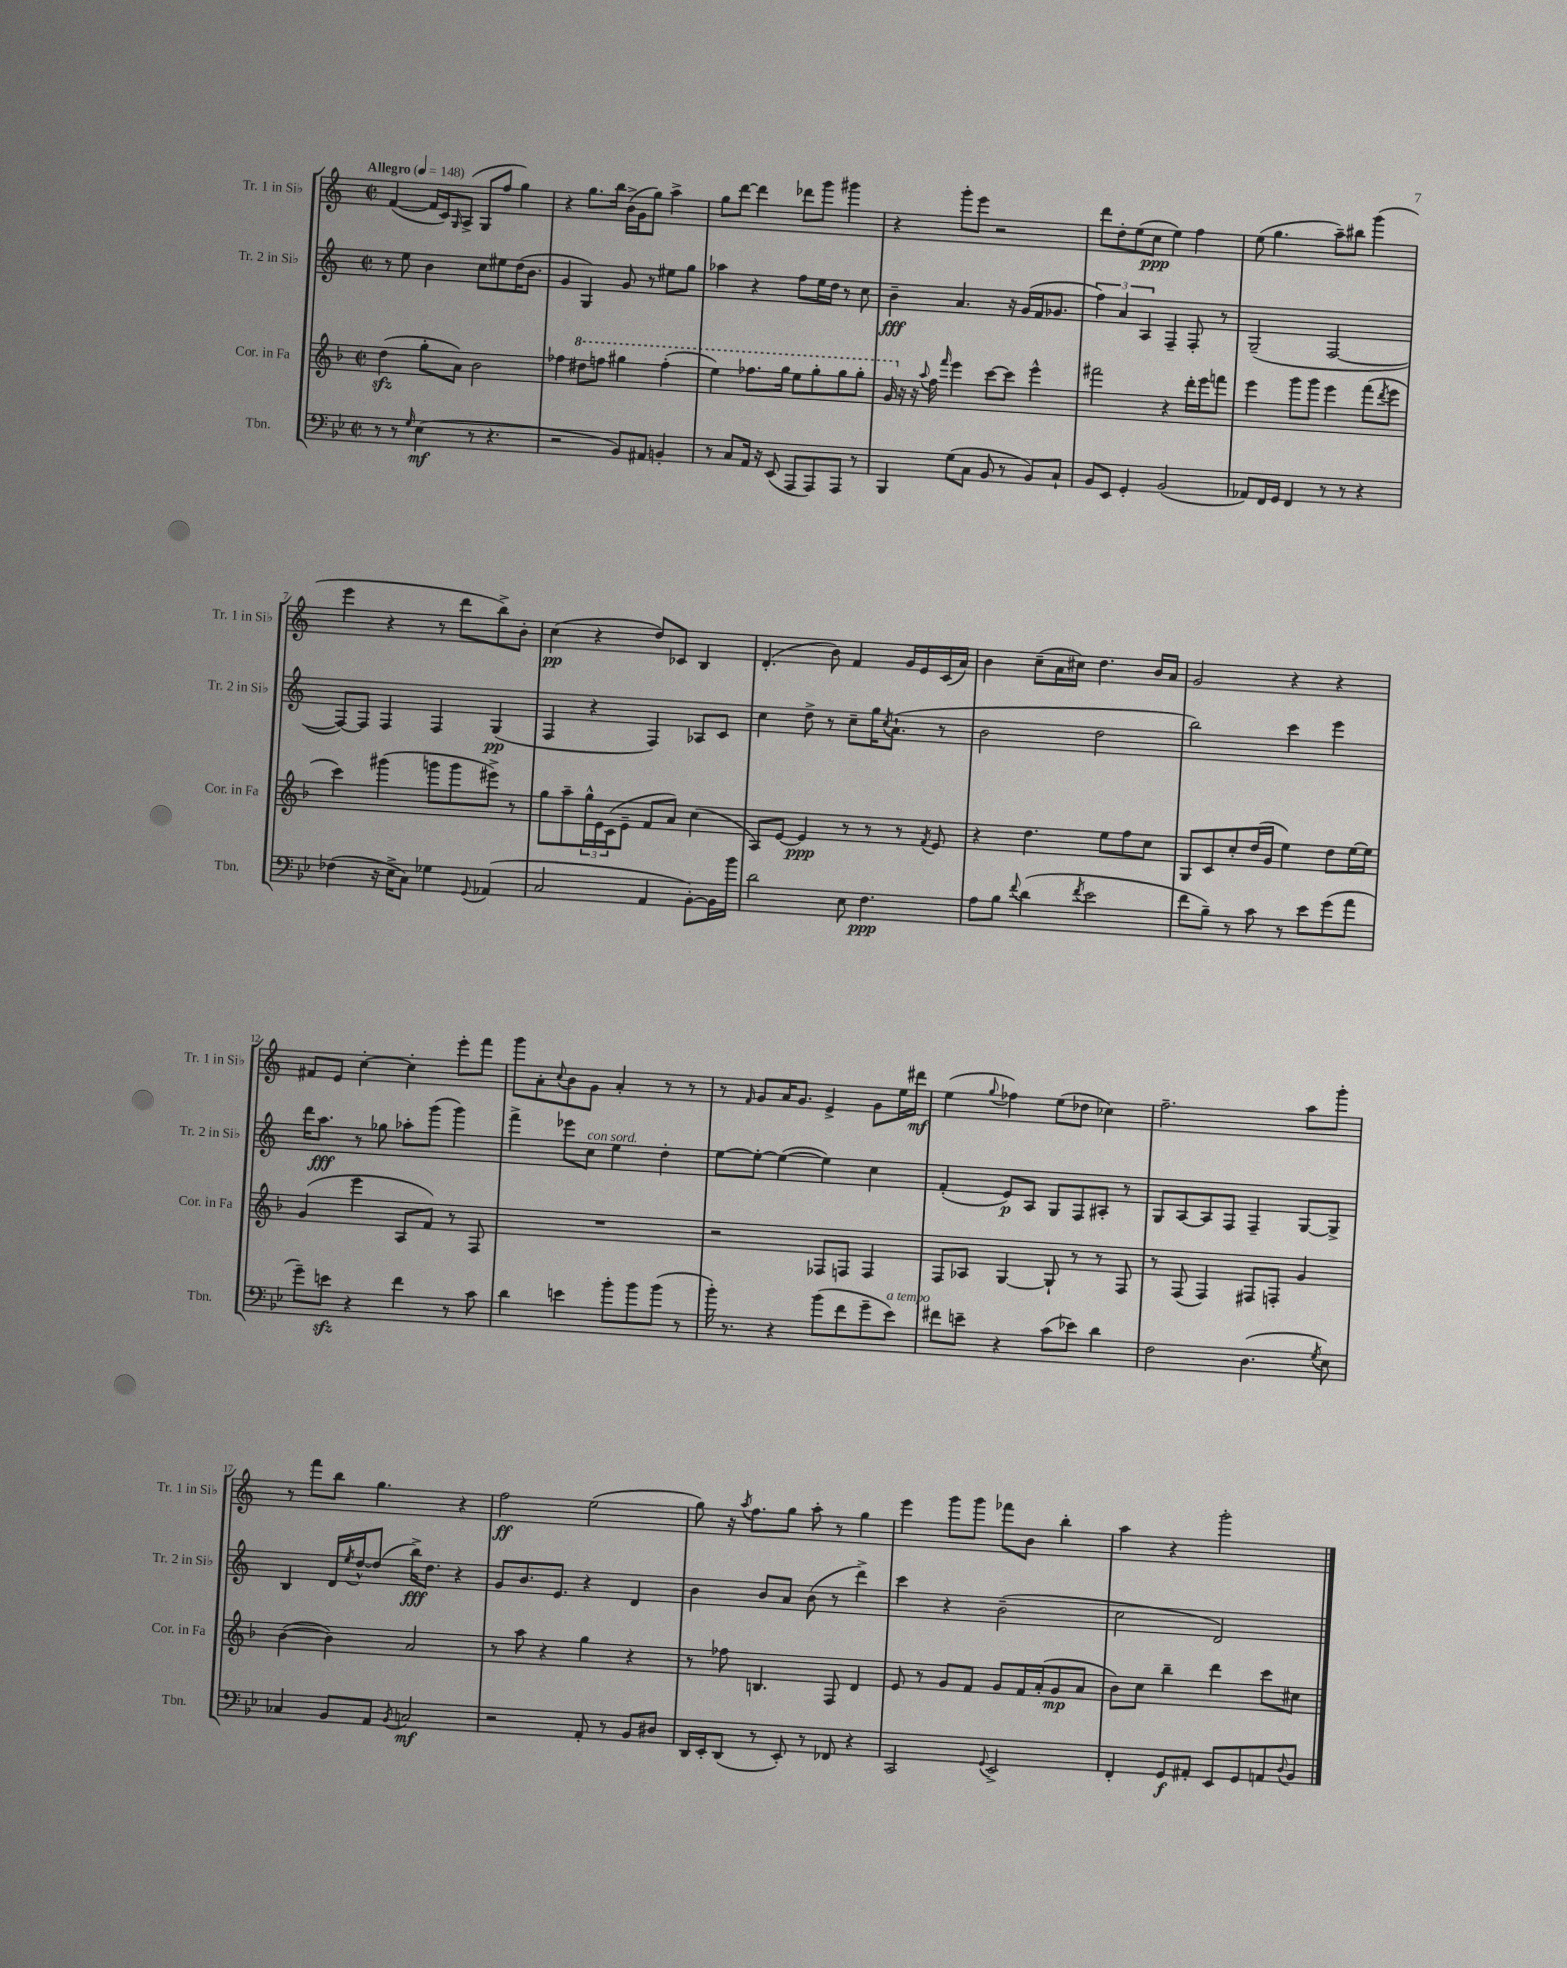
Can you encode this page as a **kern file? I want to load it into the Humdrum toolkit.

**kern	**kern	**kern	**kern
*staff4	*staff3	*staff2	*staff1
*clefF4	*clefG2	*clefG2	*clefG2
*k[b-e-]	*k[b-]	*k[]	*k[]
*M2/2	*M2/2	*M2/2	*M2/2
*met(c|)	*met(c|)	*met(c|)	*met(c|)
*MM148	*MM148	*MM148	*MM148
8r	(4dd\	8r	([4f/
8r	.	8ee\	.
16qqG/	.	.	.
(4E-\	8gg'\L	4b\	16f/]LL
.	.	.	16c/J)
.	.	.	16qqG/
.	8a\J)	.	(8A^/J
8r	2b-\	8cc\L	8G/L
4.r	.	8ee#\	8ff/J
.	.	(16dd\K	4gg\)
.	.	8.b\J	.
=	=	=	=
2r	4ff-\	4g/	4r
.	8ddd#\L	4G/)	8.gg\L
.	8fff\J	.	.
.	.	.	16bb\Jk
8BB-/L)	4ggg#\	8g/	(16b^\LL
.	.	.	16g\J
8AA#/J	.	8r	8gg\J)
4BB'/	(4fff'\	8ee#\L	4aa^\
.	.	8gg\J	.
=	=	=	=
8r	4eee\)	4aa-\	8gg\L
8C/L	.	.	[8ddd\J
16AA/Jk	8.fff-\L	4r	4ddd\]
16r	.	.	.
(8EE-/	.	.	.
.	16ggg\Jk	.	.
8AAA/L	8eee\L	8ff\L	8ddd-\L
8AAA/)	8ggg'\	16ee\L	8ggg\J
.	.	16dd\JJ	.
8AAA/J	8ggg\	8r	4ggg#\
8r	8ggg'\J	8cc\	.
=	=	=	=
4BBB-/	16gg/	4b~\	4r
.	16r	.	.
.	16r	.	.
.	8qqaa/	.	.
.	16ff\	.	.
.	16qqfff/	.	.
(8G\L	4eee\	4.a/	8ggg'\L
8C\J	.	.	8eee\J
8BB-/	[8ccc\L	.	2r
8r	8ccc\]J	16r	.
.	.	(16g/LL	.
8BB-/L)	4eee^^\	16f/J	.
.	.	8.g-/J	.
8C`/J	.	.	.
=	=	=	=
8BB-/L	2fff#\	6ff\)	8ddd\L
8EE-/J	.	.	8dd'\
.	.	6a/	.
4GG'/	.	.	(8ee\
.	.	6A/	.
.	.	.	8cc\J
(2BB-/	4r	4F~/	4ee\)
.	16ddd'\LL	8F'/	4ff\
.	16eee\J	.	.
.	8fff\J	8r	.
=	=	=	=
8AA-/L)	4eee\	(2G~/	(8ee\
16FF/L	.	.	4.gg\
16GG/JJ	.	.	.
4FF/	8ggg\L	.	.
.	8ggg\J	.	.
8r	4eee\	[2F/	8aa~\L)
8r	.	.	8bb#\J
4r	(8fff\L	.	(4ggg\
.	8qddd/	.	.
.	8eee\J	.	.
=	=	=	=
(4F-\	4ccc\)	8F/_L)	4eee\
.	.	8F/]J	.
16r	(4ggg#\	4F/	4r
16E-^\LK	.	.	.
8C\J)	.	.	.
4G-\	8ggg\L	4F/	8r
.	8ggg\	.	8ddd\L
8qqGG/	.	.	.
(4AA-/	8eee#^\J)	(4G/	8bb^\)
.	8r	.	8b'\J
=	=	=	=
2C/	8gg\L	4F/	(4cc\
.	8aa~\	.	.
.	24gg^^\L	4r	4r
.	24e\	.	.
.	(24c\J	.	.
.	8e~\J	.	.
4AA/	8f/L	4F/)	8dd/L)
.	8a/J)	.	8c-/J
[8BB-'\L)	(4cc\	8A-/L	4B/
16BB-\]L	.	8c/J	.
16b-\JJ	.	.	.
=	=	=	=
2d\	8A/L)	4cc\	(4.d'/
.	[8e/J	.	.
.	4e/]	8dd^\	.
.	.	8r	8b\)
8E-\	8r	8cc~\L	4f/
4.F\	8r	16gg\K	.
.	.	8qcc/	.
.	.	(8.a`\J	.
.	8r	.	16g/LL
.	.	.	16e/
.	8qf/	.	.
.	8e/	8r	(16c/
.	.	.	16a/JJ)
=	=	=	=
8A\L	4r	2b\	4b\
8B-\J	.	.	.
8qqf/	.	.	.
(4d\	4.dd\	.	(8cc~\L
.	.	.	16a\L
.	.	.	16cc#\JJ)
8qf/	.	.	.
2e-\	.	2dd\	4.dd\
.	8ee\L	.	.
.	8ff\	.	.
.	8cc\J	.	16b/LL
.	.	.	16a/JJ
=	=	=	=
8f\L	8G/L	2bb\)	2g/
8B-~\J)	8c/	.	.
8r	8cc'/	.	.
8c\	(16dd/L	.	.
.	16g/JJ	.	.
8r	4ee\)	4ccc\	4r
8e-\L	.	.	.
(8g\	8dd\L	4eee\	4r
8a\J	[16ee\L	.	.
.	16ee\]JJ	.	.
=	=	=	=
8g~\L)	(4g/	16ddd\LK	8f#/L
.	.	8.aa\J	.
8e\J	.	.	8e/J
4r	4eee\	8r	[4cc'\
.	.	8gg-\	.
4f\	8A/L	8aa-'\L	4cc'\]
.	8f/J)	(8ggg\J	.
8r	8r	4ggg\)	8eee'\L
8c\	8F/	.	8fff\J
=	=	=	=
4d\	1r	4fff^\	8ggg\L
.	.	.	8a'\
.	.	.	8qqcc/
4e\	.	8eee-\L	8b\
.	.	8cc\J	8g\J
8b-'\L	.	4ee\	4a'/
8b-\	.	.	.
(8b-\J	.	4dd'\	8r
8r	.	.	8r
=	=	=	=
16b-'\)	2r	[8ee\L	8r
8.r	.	.	.
.	.	.	16qqf/
.	.	8ee'\_J	8g/L
4r	.	(4ee\_	16a/K
.	.	.	8.g/J
(8b-\L	8F-/L	4ee\])	4e^/
8f\	8F/J	.	.
8g~\	4F/	4cc\	8g\L
8e-\J)	.	.	16ee\L
.	.	.	16ddd#\JJ
=	=	=	=
8f#\L	8F/L	(4f'/	(4ee\
8e~\J	8A-/J	.	.
.	.	.	8qqgg/
4r	[4G/	8e/L)	4ff-\)
.	.	8A/J	.
(8c\L	8G`/]	8G/L	(8ee\L
8e-\J)	8r	8F/	8dd-\J
4d\	8r	8A#'/J	4cc-\)
.	8F/	8r	.
=	=	=	=
2F\	8r	8G/L	2.ff~\
.	(8F/	[8A/	.
.	4F/)	8A/]	.
.	.	8F/J	.
(4.D\	8F#/L	4F~/	.
.	8F'/J	.	.
.	4g/	[8G/L	8aa\L
8qG/	.	.	.
8E-\)	.	8G^/]J	8ggg'\J
=	=	=	=
4C-/	([4b-\	4B/	8r
.	.	.	8fff\L
8BB-/L	4b-\])	16d/LL	8bb\J
.	.	8qee/	.
.	.	[16dd^^/J	.
8AA/J	.	(8dd/]J	4.gg\
8qBB-/	.	.	.
2C/	2a/	16bb^\LK)	.
.	.	8.dd\J	.
.	.	4r	4r
=	=	=	=
2r	8r	8g/L	2ff\
.	8aa\	8.b/	.
.	4r	.	.
.	.	8.e/J	.
8AA'/	4gg\	4r	(2ee\
8r	.	.	.
8BB-/L	4r	4d/	.
8D#/J	.	.	.
=	=	=	=
16DD/LL	8r	4b\	8gg\)
16EE-'/J	.	.	.
(8DD/J	8ff-\	.	16r
.	.	.	8qaa/
.	.	.	8.ff\L
8r	4.B/	8b/L	.
8EE-'/)	.	8a/J	8gg\J
8r	.	(8b\	8aa'\
8FF-/	8F/	8r	8r
4r	4d/	4ddd^\)	4gg\
=	=	=	=
2CC/	8e/	4ccc\	4eee\
.	8r	.	.
.	8g/L	4r	8ggg\L
.	8f/J	.	8ggg\J
8qqGG/	.	.	.
2EE-^/	8g/L	(2b~\	8fff-\L
.	16f/L	.	8b\J
.	(16a'/J	.	.
.	8g/	.	4bb'\
.	8a/J	.	.
=	=	=	=
4FF'/	8b-\L)	2cc\	4aa\
.	8cc\J	.	.
8GG/L	4bb-~\	.	4r
8AA#'/J	.	.	.
8EE-/L	4ddd\	2d/)	2ggg'\
8GG/	.	.	.
8AA/	8ccc\L	.	.
8qqD/	.	.	.
8BB-/J	8cc#\J	.	.
==	==	==	==
*-	*-	*-	*-
